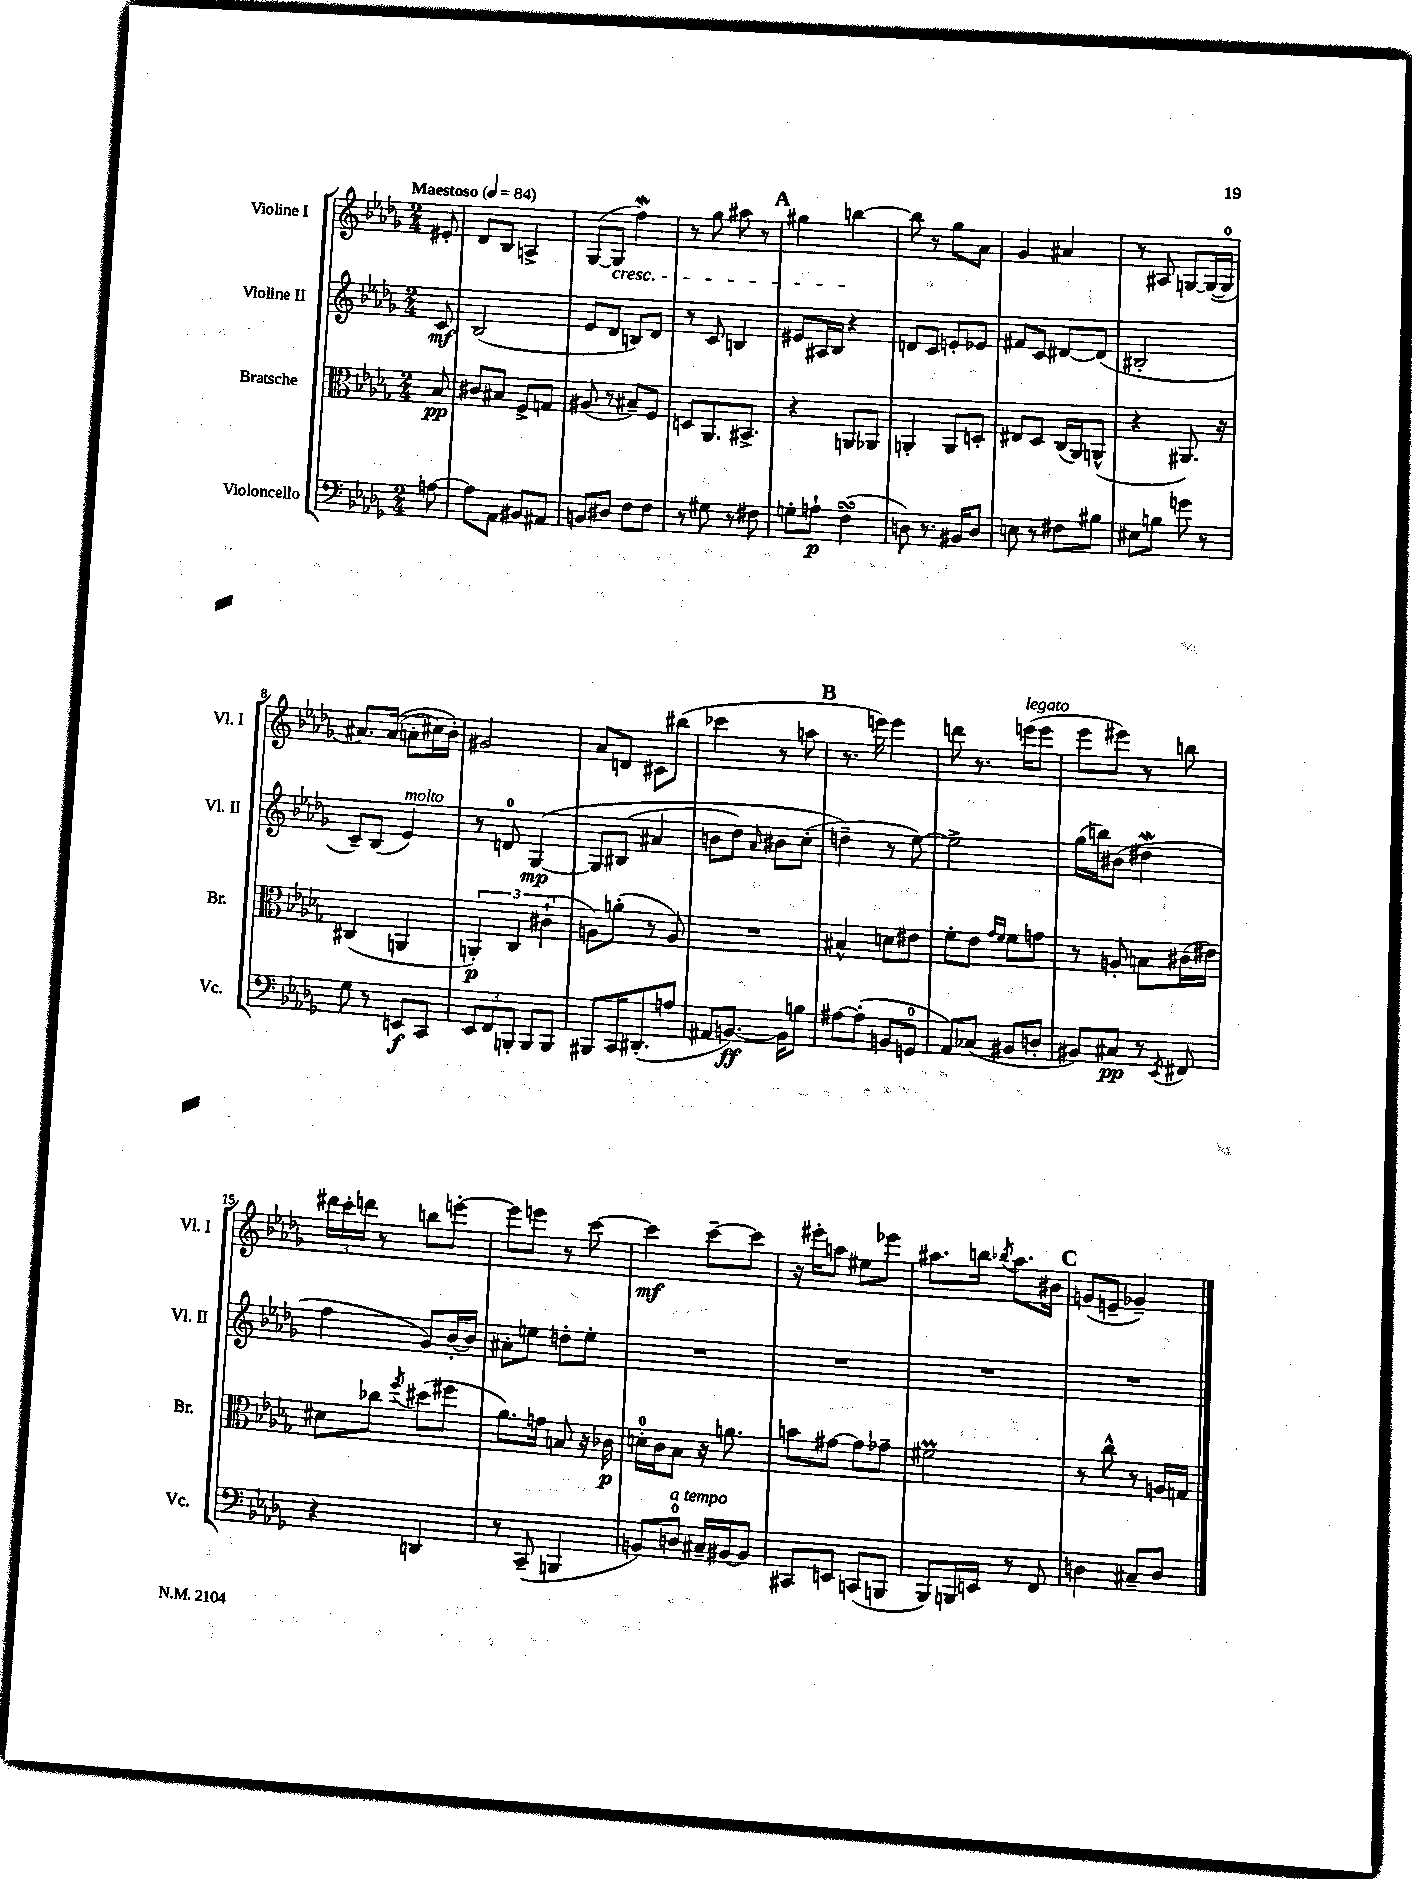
<<
\new StaffGroup <<
\new Staff = "s0" \with { instrumentName = "Violine I" shortInstrumentName = "Vl. I" } {
    \clef treble \key des \major \numericTimeSignature \time 2/4 \partial 8 \tempo "Maestoso" 4 = 84
    eis'8-. |
    des'8 bes8 a4-> |
    ges8~( ges8\cresc f''4\mordent) |
    r8 ges''8 ais''8 r8 |
    \mark \markup { \bold "A" } gis''4 b''4~\! |
    b''8 r8 ges''8 aes'8 |
    ges'4 ais'4 |
    r8 ais8 g8~ g16~( g16-0 |
    ais'8.) ais'16(\( a'8-. cis''16) bes'16-.\) |
    gis'2 |
    aes'8 d'8 cis'8 bis''8( |
    ces'''4 r8 a''8 |
    \mark \markup { \bold "B" } r8. e'''16) e'''4 |
    d'''8 r8. e'''16^\markup { \italic "legato" }( e'''8 |
    ees'''8 eis'''8) r8 b''8 |
    \tuplet 3/2 { dis'''16 c'''16-. d'''16 } r8 b''8 e'''8~-. |
    e'''8 e'''8 r8 c'''8~ |
    c'''4\mf c'''8~-- c'''8 |
    r16 eis'''16-. a''8 eis''8 ees'''8 |
    ais''8. b''16 \acciaccatura { bes''8 } ais''8. bis'16 |
    \mark \markup { \bold "C" } g'8( e'8-- ges'4--) \bar "|." |
}
\new Staff = "s1" \with { instrumentName = "Violine II" shortInstrumentName = "Vl. II" } {
    \clef treble \key des \major \numericTimeSignature \time 2/4 \partial 8
    c'8\mf |
    bes2( |
    ees'8 des'8 b8) des'8 |
    r8 c'8 b4 |
    \mark \markup { \bold "A" } eis'8 ais16 bes16 r4 |
    d'8 c'8 e'8-. ees'8 |
    fis'8 c'8 dis'8~ dis'8( |
    bis2-. |
    c'8--) bes8( ees'4^\markup { \italic "molto" }) |
    r8 d'8-0 ges4~\mp\( |
    ges8 bis8( ais'4 |
    b'8 des''8) \grace { aes'16 } bis'8 c''8-.( |
    \mark \markup { \bold "B" } d''4--\) r8 ees''8~) |
    ees''2-> |
    ges''16( b''16) bis'8( dis''4\mordent |
    f''4 ges'8) bes'16~-. bes'16 |
    ais'8-. e''8 d''8-. e''8-. |
    R2 |
    R2 |
    R2 |
    \mark \markup { \bold "C" } R2 \bar "|." |
}
\new Staff = "s2" \with { instrumentName = "Bratsche" shortInstrumentName = "Br." } {
    \clef alto \key des \major \numericTimeSignature \time 2/4 \partial 8
    bes8\pp |
    cis'8 bis8 f8-> g8 |
    ais8( r8 bis8--) f8 |
    d8 aes,8. bis,8.-> |
    \mark \markup { \bold "A" } r4 a,8 aes,8 |
    a,4-. a,8 d8-. |
    eis8 des8 c16( aes,16) a,8-^( |
    r4 ais,8.) r16 |
    cis4( a,4 |
    \tuplet 3/2 { a,4-.\p) c4 cis'4-!( } |
    a8) a'8-.( r8 a8) |
    R2 |
    \mark \markup { \bold "B" } bis4-^ d'8 eis'8 |
    f'8-. ees'8 \grace { ges'16 f'16 } f'8 g'8 |
    r8 a8-. b8 cis'16( eis'16) |
    dis'8 ces''8 \acciaccatura { f''8 } dis''8( fis''8 |
    aes'8.) g'16 b8 r16 ces'16\p |
    d'16-0-. c'16 bes8 r16 a'8. |
    b'8 gis'8~ gis'8 ges'8-- |
    fis'2\prall |
    \mark \markup { \bold "C" } r8 c''8-^ r8 a16 g16 \bar "|." |
}
\new Staff = "s3" \with { instrumentName = "Violoncello" shortInstrumentName = "Vc." } {
    \clef bass \key des \major \numericTimeSignature \time 2/4 \partial 8
    a8~ |
    a8 aes,8 bis,8 ais,8 |
    b,8 dis8 f8 f8 |
    r8 gis8 r8 fis8 |
    \mark \markup { \bold "A" } g8-. a8-!\p f4\turn( |
    d8) r8. bis,16 d8 |
    e8 r8 fis8 bis8 |
    eis8 b8 g'8 r8 |
    ges8 r8 e,8\f c,8 |
    \tuplet 3/2 { ees,8 f,8 b,,8-. } b,,8 b,,8 |
    bis,,8 c,16 dis,8.-.( a8 |
    ais,8 b,8.~\ff) b,16 b8 |
    \mark \markup { \bold "B" } ais8~ ais8-.( b,8 g,8-0 |
    aes,8) ces8( bis,8 d8-. |
    bis,8) cis8\pp r8 \acciaccatura { ees,8 } fis,8 |
    r4 d,4 |
    r8 c,8--( b,,4 |
    b,8) d8-0^\markup { \italic "a tempo" } cis16-- bis,16~ bis,8 |
    cis,8 e,8 c,8( b,,8 |
    bes,,8) b,,16 e,16 r8 f,8 |
    \mark \markup { \bold "C" } d4 cis8-- d8 \bar "|." |
}
>>
>>
